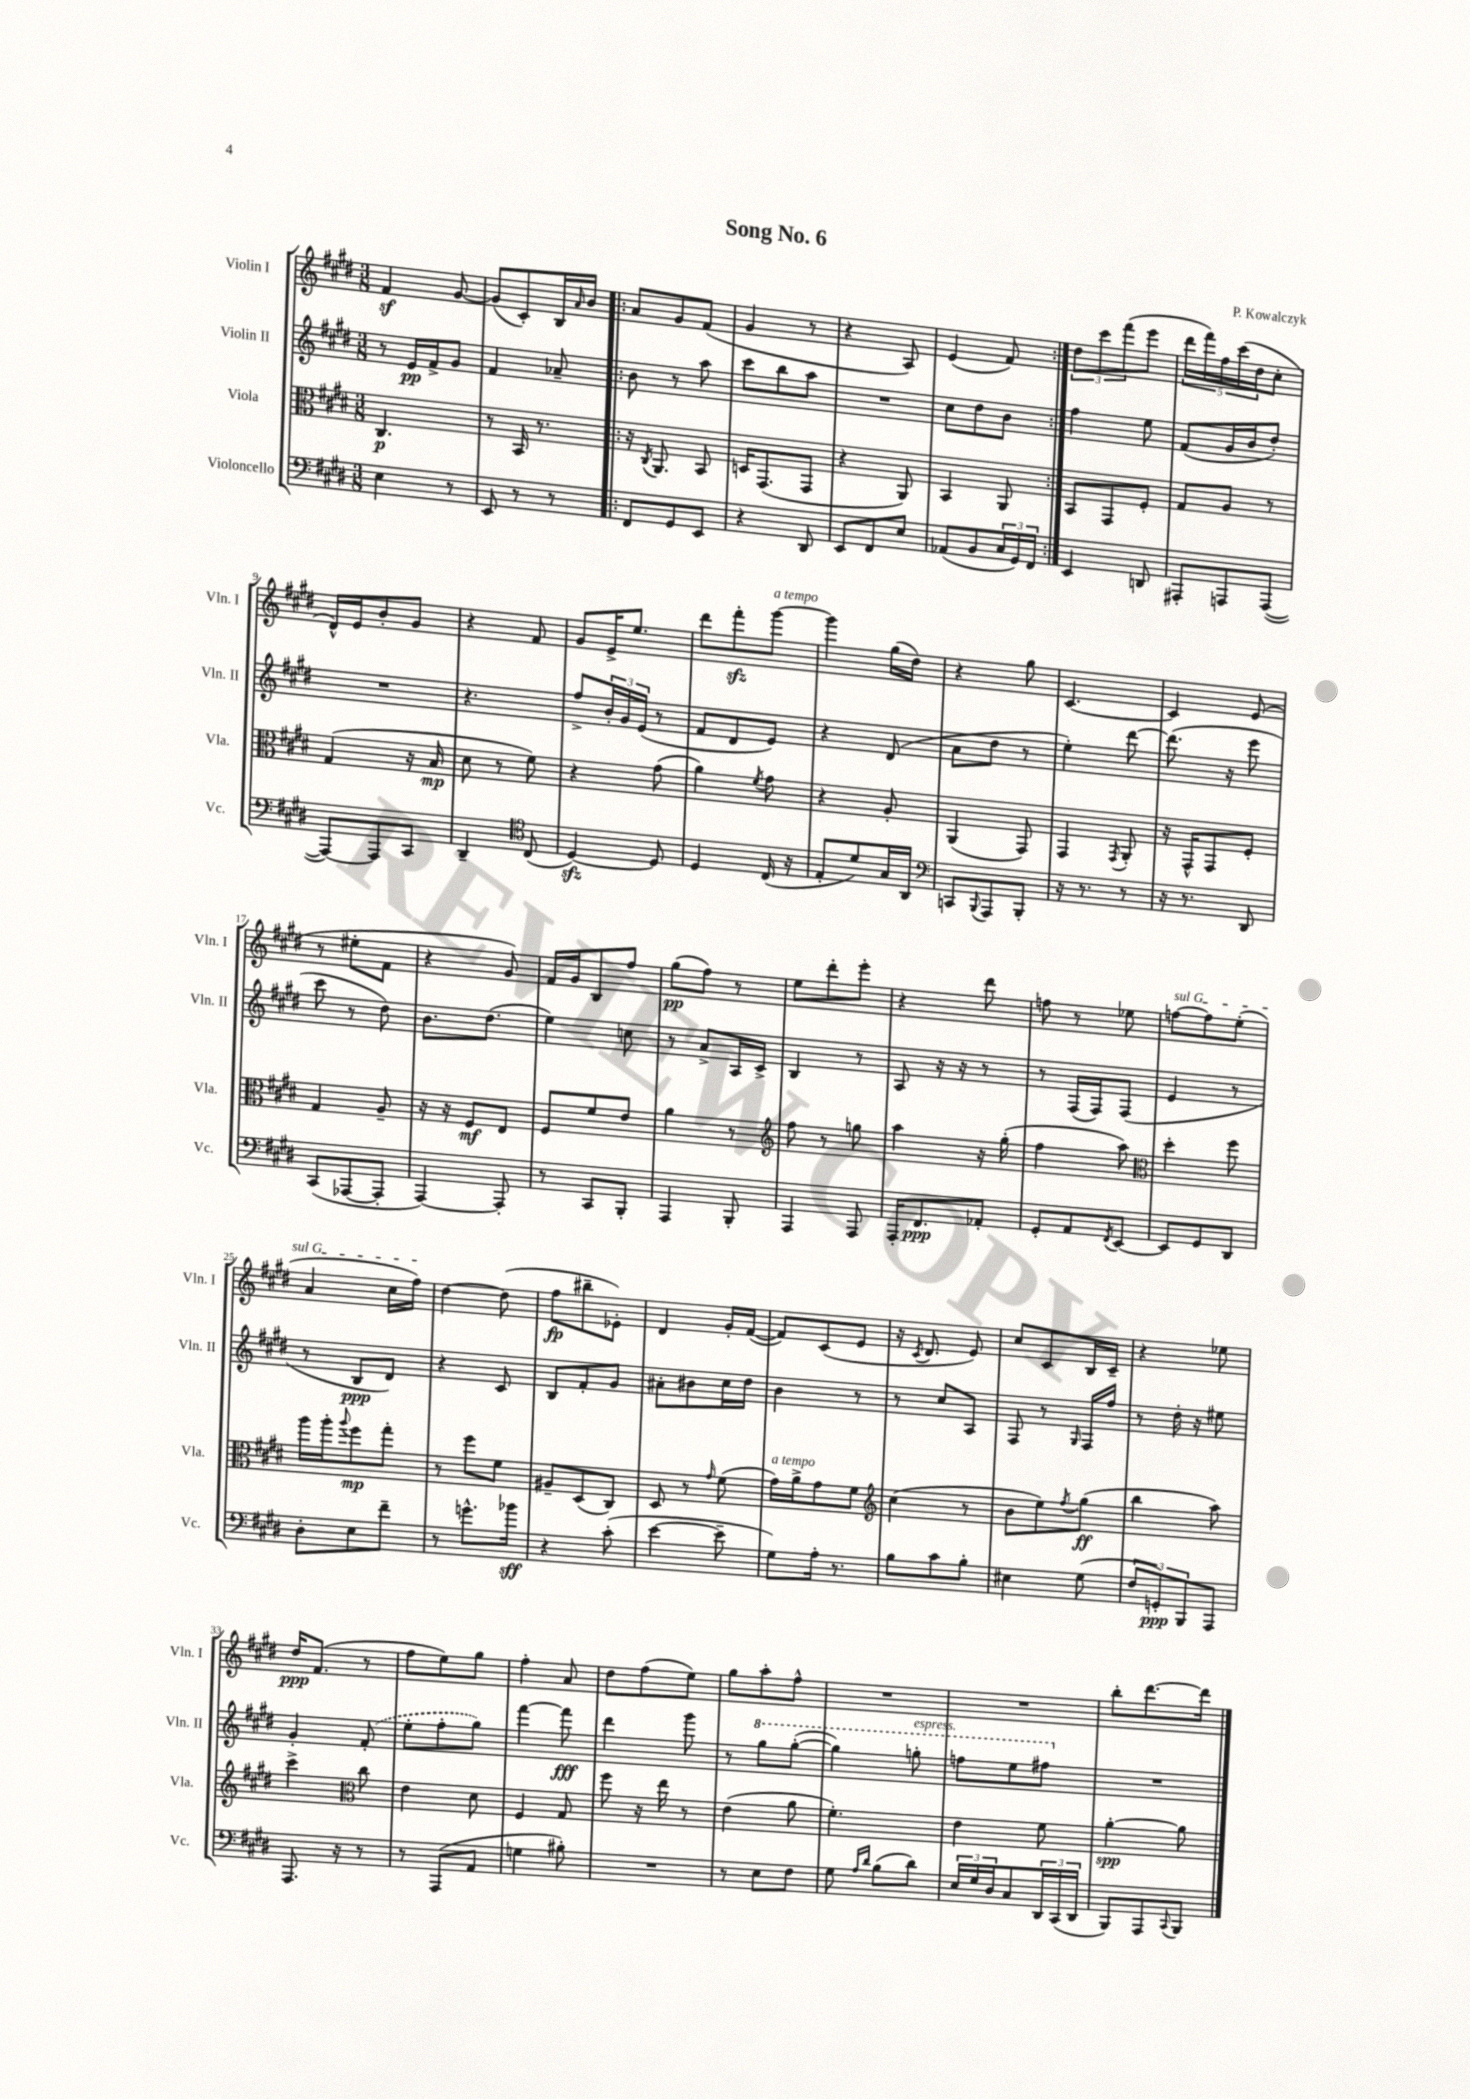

**kern	**kern	**kern	**kern
*staff4	*staff3	*staff2	*staff1
*clefF4	*clefC3	*clefG2	*clefG2
*k[f#c#g#d#]	*k[f#c#g#d#]	*k[f#c#g#d#]	*k[f#c#g#d#]
*M3/8	*M3/8	*M3/8	*M3/8
4E	4.C#	8r	4f#
.	.	16e	.
.	.	16f#^	.
8r	.	8g#	[8g#
=	=	=	=
8EE	8r	4f#	(8g#]
8r	16BB	.	8c#')
.	8.r	.	.
8r	.	8a-~	16B
.	.	.	16qqa
.	.	.	16b
=!|:	=!|:	=!|:	=!|:
8FF#	16r	8b	8a
.	8qC#	.	.
.	8.AA	.	.
8GG#	.	8r	8g#
8EE	8BB	8aa	(8f#
=	=	=	=
4r	16D	8ccc#	4g#
.	(8.GG#	.	.
.	.	8bb	.
8DD#	8GG#	8aa	8r
=	=	=	=
8EE	4r	4.r	4r
8FF#	.	.	.
8E	8AA)	.	8A)
=	=	=	=
(8AA-	4BB	8cc#	(4e
8BB	.	8dd#	.
24C#	8AA	8b	8f#)
24GG#)	.	.	.
24FF#	.	.	.
=:|!	=:|!	=:|!	=:|!
4EE	8BB	4ff#	12dd#
.	.	.	12ccc#
.	8GG#	.	.
.	.	.	(12fff#
8DD	8F#'	8ee	8eee
=	=	=	=
8AAA#'	8G#	(8f#	20ddd#
.	.	.	20fff#)
.	.	.	20ff#
8AAA	8A	16g#	.
.	.	.	(20ccc#
.	.	16b	.
.	.	.	20dd#
([8AAA	8r	8dd#')	8cc#'
=	=	=	=
8AAA_)	(4G#	4.r	16d#^^)
.	.	.	16e
8AAA]	.	.	8b'
8CC#	16r	.	8g#
.	16B	.	.
=	=	=	=
4DD#~	8d#	4.r	4r
.	8r	.	.
*clefC4	*	*	*
(8C#	8f#)	.	8f#
=	=	=	=
[4D#)	4r	8ff#^	8g#
.	.	24b'	16e^
.	.	24g#	.
.	.	.	8.ee
.	.	(24e	.
8D#]	(8g#	8r	.
=	=	=	=
4D#	4a)	8f#	8ddd#
.	.	8d#	8fff#'
.	8qf#	.	.
(16C#	8g#	8e)	[8ggg#
16r	.	.	.
=	=	=	=
8E'	4r	4r	4ggg#]
8d#)	.	.	.
16G#	8A'	(8d#	(16gg#
16AA	.	.	16dd#)
=	=	=	=
*clefF4	*	*	*
8CC	(4AA	8a	4r
8qqBBB	.	.	.
8AAA	.	8dd#	.
8BBB'	8GG#)	8r	8gg#
=	=	=	=
16r	4GG#	4ee')	[4.c#
8.r	.	.	.
.	8qGG#	.	.
8r	8AA'	[8ddd#	.
=	=	=	=
16r	16r	(8.ddd#]	4c#]
8.r	16GG#^^	.	.
.	8GG#	.	.
.	.	16r	.
8DD#	8F#'	8eee	(8e
=	=	=	=
(8CC#	4G#	8ccc#	8r
[8AAA-	.	8r	8ee#'
8AAA-']	8A~	8dd#)	8f#
=	=	=	=
[4AAA)	16r	8.b	4r
.	16r	.	.
.	8F#	.	.
.	.	(8.dd#	.
8AAA']	8E	.	8g#)
=	=	=	=
8r	8F#	4ee)	16f#
.	.	.	16g#
8CC#	8f#	.	8B
8BBB'	8e	8cc	8ff#
=	=	=	=
4AAA	4a	8r	(8gg#
.	.	8a^	8ff#)
8BBB'	8r	16A	8r
.	.	16c#^	.
=	=	=	=
*	*clefG2	*	*
4AAA	8ff#	4B	8ee
.	8r	.	8ddd#'
8AAA	8gg	8r	8eee'
=	=	=	=
16AAA'	4aa	8A	4r
8.FF#	.	.	.
.	.	16r	.
.	.	16r	.
8AA-'	16r	8r	8ddd#
.	(16gg#'	.	.
=	=	=	=
8GG#'	4ff#	8r	8ff
8AA	.	(16F#	8r
.	.	16F#)	.
8qFF#	.	.	.
[8EE	8aa)	(8F#	8ee-
=	=	=	=
*	*clefC3	*	*
8EE]	4dd#'	4e	[8ff
8GG#	.	.	8ff]
8DD#	8ff#	8r	(8ee'
=	=	=	=
8D#'	16aa	8r	4a
.	16aa'	.	.
.	8qqaa	.	.
8E	8ff#	8B	.
8f#~	8gg#'	8d#)	16cc#
.	.	.	16ff#)
=	=	=	=
8r	8r	4r	[4dd#
8.g^^	8ff#	.	.
.	8f#	8c#	(8dd#]
16b-	.	.	.
=	=	=	=
4r	8A#~	8B	8ff#
.	(8D#	8f#'	8bb#~
(8c#'	8C#)	8g#	8e-')
=	=	=	=
[4e	8D#	8a#'	4d#
.	8r	8b#	.
.	16qqg#	.	.
8e~]	(8f#	16cc#	16g#'
.	.	16dd#	([16f#
=	=	=	=
8G#)	16g#)	4b	8f#])
.	16a^	.	.
16A'	8g#	.	(8c#
8.r	.	.	.
.	8f#	8r	8e
=	=	=	=
*	*clefG2	*	*
8B	(4cc#	8r	16r
.	.	.	8qc#
.	.	.	8.d#
8c#	.	8cc#	.
8B'	8r	8A	8e)
=	=	=	=
4E#	8b	8F#	8cc#
.	8ee)	8r	8c#
.	8qff#	16qqG#	.
(8G#	(8gg#	16F#	16B
.	.	16ff#	16c#~
=	=	=	=
12F#	4bb	8r	4r
12GG')	.	.	.
.	.	16dd#'	.
12BBB	.	.	.
.	.	16r	.
8AAA	8aa)	8ee#	8ee-
=	=	=	=
8.AAA	4ccc#^	4g#'	16dd#
.	.	.	(8.f#
16r	.	.	.
*	*clefC3	*	*
8r	8cc#	(8f#'	8r
=	=	=	=
8r	4e	8ee'	8ff#
(8AAA	.	8ff#'	8ee)
8AA	8d#	8gg#)	8gg#
=	=	=	=
4G	4F#	[4fff#	4ff#'
8B#')	8G#	8fff#]	8a
=	=	=	=
4.r	8ff#	4ddd#	8dd#
.	16r	.	(8ff#
.	16ee	.	.
.	8r	8ggg#	8ee)
=	=	=	=
8r	(4e	8r	8gg#
8E	.	8ggg#	8aa'
8F#	8a	([8ggg#'	8ff#^^
=	=	=	=
8G#	4.f#')	4ggg#])	4.r
16qqA	.	.	.
16qqd#	.	.	.
(8B	.	.	.
8d#)	.	8ggg'	.
=	=	=	=
24E	4e	8fff	4.r
24G#	.	.	.
24D#	.	.	.
8C#	.	8eee	.
24DD#	8f#	8fff#	.
(24CC#	.	.	.
24DD#	.	.	.
=	=	=	=
8BBB)	[4a'	4.r	8bb'
8AAA	.	.	[8.ddd#
8qqCC#	.	.	.
8BBB	8a]	.	.
.	.	.	16ddd#]
==	==	==	==
*-	*-	*-	*-
